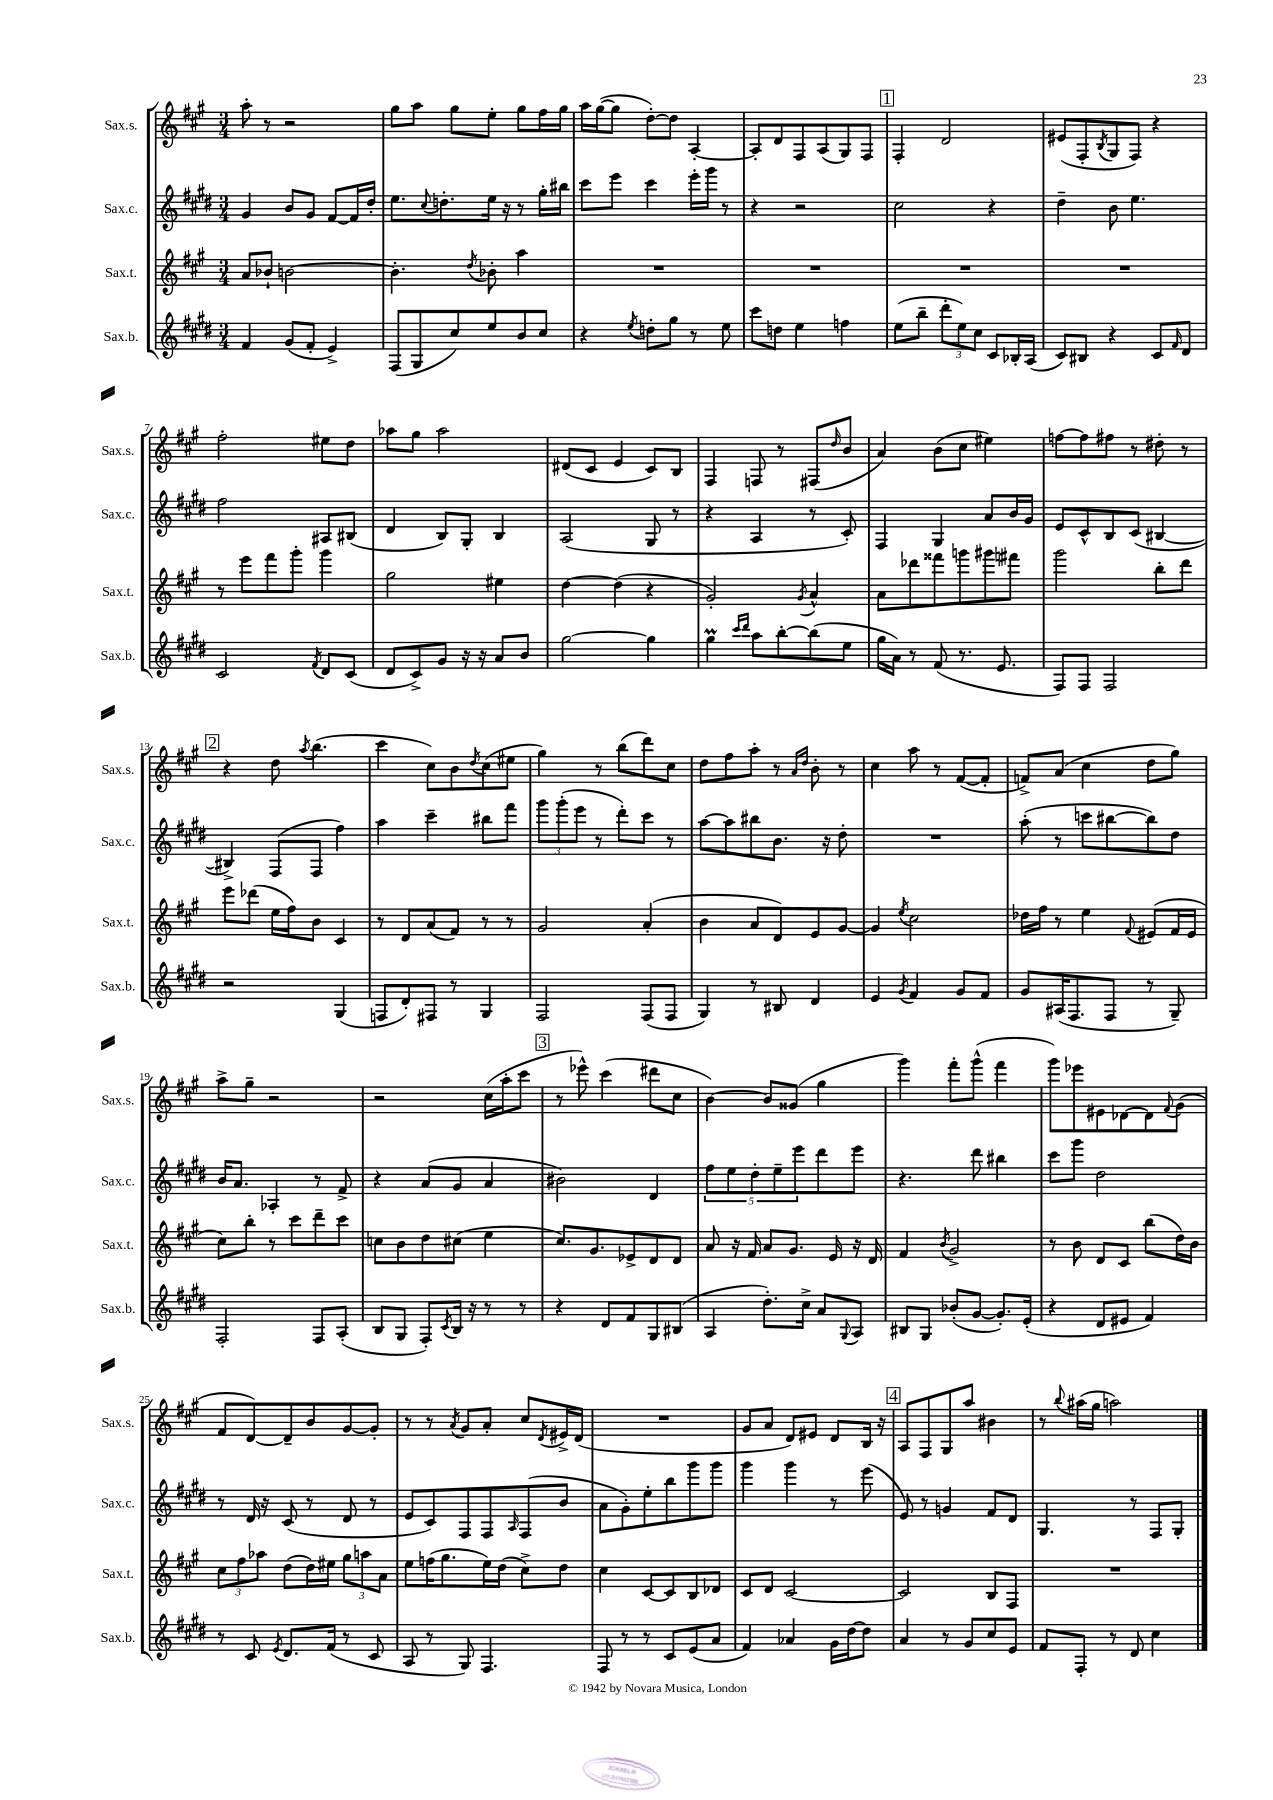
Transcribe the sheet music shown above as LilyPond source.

<<
\new StaffGroup <<
\new Staff = "s0" \with { instrumentName = "Sax.s." shortInstrumentName = "Sax.s." } {
    \clef treble \key a \major \numericTimeSignature \time 3/4
    a''8-. r8 r2 |
    gis''8 a''8 gis''8 e''8-. gis''8 fis''16 gis''16 |
    a''16 gis''16~( gis''8 d''8~-.) d''8 a4~-. |
    a8-. d'8 fis8 a8( gis8) fis8 |
    \mark \markup { \box "1" } fis4-. d'2 |
    eis'8( fis8-. \acciaccatura { b8 } gis8 fis8) r4 |
    fis''2-. eis''8 d''8 |
    aes''8 gis''8 aes''2 |
    dis'8( cis'8 e'4 cis'8) b8 |
    fis4 f8 r8 fis8( \grace { d''16 } b'8 |
    a'4) b'8( cis''8 eis''4) |
    f''8~ f''8 fis''8 r8 dis''8-. r8 |
    \mark \markup { \box "2" } r4 d''8 \acciaccatura { a''8 } b''4.( |
    cis'''4 cis''8) b'8 \acciaccatura { d''8 } cis''8( eis''8 |
    gis''4) r8 b''8( d'''8) cis''8 |
    d''8 fis''8 a''8-. r8 \grace { a'16 d''16 } b'8-. r8 |
    cis''4 a''8 r8 fis'8~( fis'8-. |
    f'8->) a'8( cis''4 d''8 gis''8) |
    a''8-> gis''8-- r2 |
    r2 cis''16( a''16-. cis'''8 |
    \mark \markup { \box "3" } r8 ees'''8-^) cis'''4( dis'''8 cis''8 |
    b'4~) b'8 gisis'8( gis''4 |
    gis'''4) fis'''8-. gis'''8-^( fis'''4 |
    gis'''8) ees'''8 eis'8 des'8~ des'8 \appoggiatura { fis'8 } gis'8( |
    fis'8 d'8~) d'8-- b'8 gis'8~ gis'8-. |
    r8 r8 \acciaccatura { a'8 } gis'8 a'8-. cis''8 \acciaccatura { d'8 } eis'16-> d'16( |
    R2. |
    gis'8 a'8 d'8) eis'8 d'8 b16 r16 |
    \mark \markup { \box "4" } a8 fis8 gis8 a''8 bis'4 |
    r8 \appoggiatura { b''8 } ais''16( gis''16 a''2) \bar "|." |
}
\new Staff = "s1" \with { instrumentName = "Sax.c." shortInstrumentName = "Sax.c." } {
    \clef treble \key e \major \numericTimeSignature \time 3/4
    gis'4 b'8 gis'8 fis'8~ fis'16 dis''16-. |
    e''8. \appoggiatura { cis''8 } d''8.-. e''16 r16 r8 gis''16-. bis''16 |
    cis'''8 e'''8 cis'''4 e'''16-. gis'''16 r8 |
    r4 r2 |
    \mark \markup { \box "1" } cis''2 r4 |
    dis''4-- b'8 e''4. |
    fis''2 ais8 bis8( |
    dis'4 b8) gis8-. b4 |
    a2( gis8 r8 |
    r4 a4 r8 cis'8-.) |
    fis4 gis4 a'8 b'16 gis'16 |
    e'8 cis'8-^ b8 cis'8( bis4~ |
    \mark \markup { \box "2" } bis4->) fis8( fis8 fis''4) |
    a''4 cis'''4-- bis''8 fis'''8 |
    \tuplet 3/2 { gis'''8 gis'''8-.( e'''8 } r8 dis'''8-.) cis'''8 r8 |
    a''8~ a''8 bis''8 b'8. r16 dis''8-. |
    R2. |
    a''8-.( r8 c'''8 bis''8~ bis''8) dis''8 |
    b'16 a'8. aes4-. r8 fis'8-> |
    r4 a'8( gis'8 a'4 |
    \mark \markup { \box "3" } bis'2) dis'4 |
    \tuplet 5/4 { fis''8 e''8 dis''8-. e''8-- e'''8 } dis'''8 e'''8 |
    r4. dis'''8 bis''4 |
    cis'''8 gis'''8 dis''2 |
    r8 dis'16 r16 cis'8( r8 dis'8 r8 |
    e'8 cis'8) fis8 fis8 \grace { a16 } fis8( b'8 |
    a'8 gis'8-.) e''8-. b''8 gis'''8 gis'''8 |
    gis'''4 gis'''4 r8 e'''8( |
    \mark \markup { \box "4" } e'8) r8 g'4 fis'8 dis'8 |
    gis4. r8 fis8 gis8-. \bar "|." |
}
\new Staff = "s2" \with { instrumentName = "Sax.t." shortInstrumentName = "Sax.t." } {
    \clef treble \key a \major \numericTimeSignature \time 3/4
    a'8 bes'8-! b'2~ |
    b'4.-. \acciaccatura { d''8 } bes'8-. a''4 |
    R2. |
    R2. |
    \mark \markup { \box "1" } R2. |
    R2. |
    r8 e'''8 fis'''8 gis'''8-. gis'''4 |
    gis''2 eis''4 |
    d''4~ d''4( r4 |
    gis'2-.) \acciaccatura { gis'8 } a'4-^ |
    a'8 des'''8 fisis'''8 g'''8 gis'''8 fis'''8 |
    gis'''2 b''8-. d'''8 |
    \mark \markup { \box "2" } e'''8 des'''8( e''16 fis''16) b'8 cis'4 |
    r8 d'8 a'8( fis'8) r8 r8 |
    gis'2 a'4-.( |
    b'4 a'8 d'8) e'8 gis'8~ |
    gis'4 \acciaccatura { e''8 } cis''2 |
    des''16 fis''16 r8 e''4 \appoggiatura { fis'8 } eis'8( fis'16 eis'16 |
    cis''8) b''8-. r8 cis'''8 d'''8-- cis'''8 |
    c''8 b'8 d''8 cis''8( e''4 |
    \mark \markup { \box "3" } cis''8.) gis'8. ees'8-> d'8 d'8 |
    a'8 r16 fis'16 a'8 gis'8. e'16 r16 d'16 |
    fis'4 \acciaccatura { b'8 } gis'2-> |
    r8 b'8 d'8 cis'8 b''8( d''16) b'16 |
    \tuplet 3/2 { cis''8 fis''8 aes''8 } d''8( d''16) eis''16 \tuplet 3/2 { gis''8 a''8 a'8 } |
    e''8 f''16( gis''8. e''16) d''16( cis''8->) d''8 |
    cis''4 cis'8~ cis'8 b8 des'8 |
    cis'8 d'8 cis'2~ |
    \mark \markup { \box "4" } cis'2 b8 fis8 |
    R2. \bar "|." |
}
\new Staff = "s3" \with { instrumentName = "Sax.b." shortInstrumentName = "Sax.b." } {
    \clef treble \key e \major \numericTimeSignature \time 3/4
    fis'4 gis'8( fis'8-. e'4->) |
    fis8( gis8 cis''8) e''8 b'8 cis''8 |
    r4 \acciaccatura { e''8 } d''8-. gis''8 r8 e''8 |
    cis'''8 d''8 e''4 f''4 |
    \mark \markup { \box "1" } e''8( b''8-- \tuplet 3/2 { dis'''8-. e''8) cis''8 } cis'8 bes16-. a16( |
    cis'8) bis8 r4 cis'8 \grace { fis'16 } dis'8 |
    cis'2 \acciaccatura { fis'8 } dis'8 cis'8( |
    dis'8 cis'8->) gis'8 r16 r16 a'8 b'8 |
    gis''2~ gis''4 |
    gis''4\prall \grace { cis'''16 dis'''16 } a''8 b''8~-. b''8( e''8 |
    gis''16 a'16) r8 fis'8( r8. e'8. |
    fis8) fis8 fis2 |
    \mark \markup { \box "2" } r2 gis4( |
    f8 dis'8-.) fis8 r8 gis4 |
    fis2 fis8( fis8 |
    gis4) r8 bis8 dis'4 |
    e'4 \acciaccatura { gis'8 } fis'4 gis'8 fis'8 |
    gis'8 ais16( fis8. fis8 r8 gis8--) |
    fis2-. fis8 a8-.( |
    b8 gis8 fis8-.) \acciaccatura { cis'8 } b16 r16 r8 r8 |
    \mark \markup { \box "3" } r4 dis'8 fis'8 gis8 bis8( |
    a4 dis''8.-.) cis''16-> a'8 \appoggiatura { gis8 } a8 |
    bis8 gis8 bes'8-.( gis'8~ gis'8.-.) e'16-.( |
    r4 dis'8 eis'8 fis'4) |
    r8 cis'8 \acciaccatura { e'8 } dis'8. fis'16( r8 cis'8 |
    a8 r8 gis8) fis4. |
    fis8 r8 r8 cis'8 e'8( a'8 |
    fis'4) aes'4 gis'16 dis''16~ dis''8 |
    \mark \markup { \box "4" } a'4 r8 gis'8 cis''8 e'8 |
    fis'8 fis8-. r8 dis'8 cis''4 \bar "|." |
}
>>
>>
